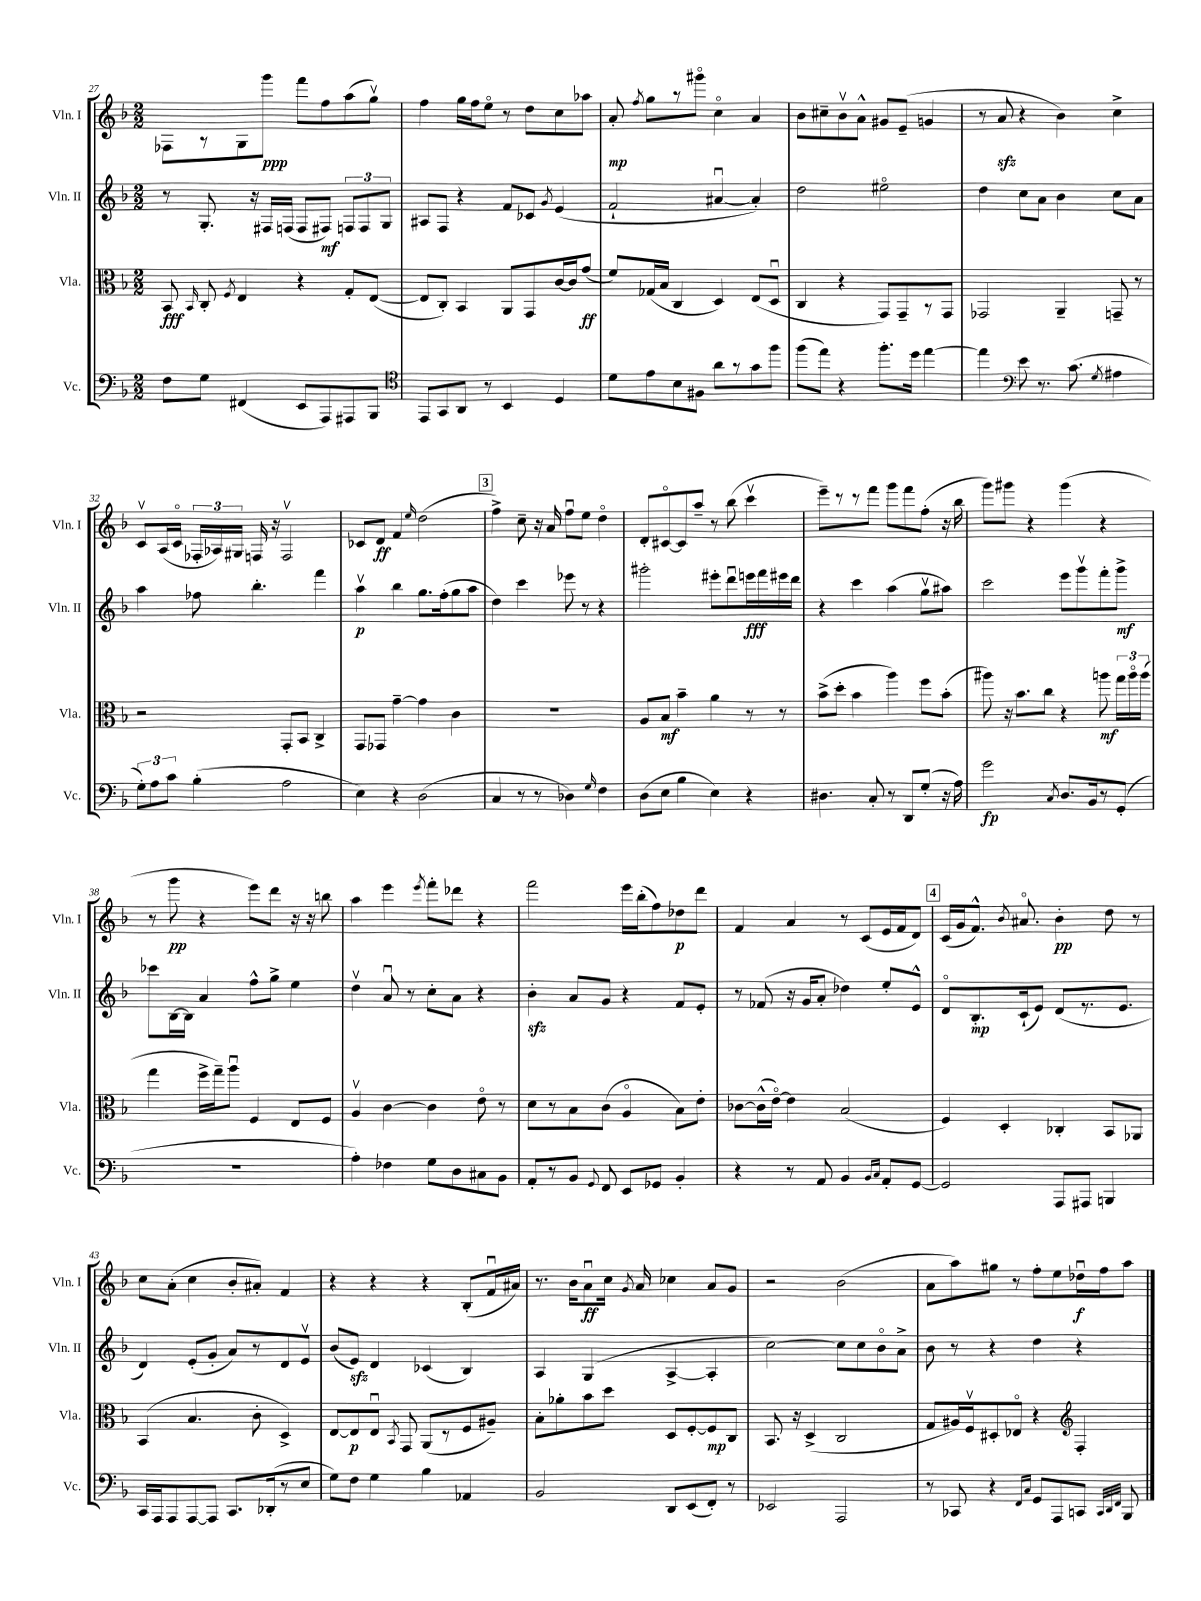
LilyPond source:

<<
\new StaffGroup <<
\new Staff = "s0" \with { instrumentName = "Vln. I" shortInstrumentName = "Vln. I" } {
    \clef treble \key f \major \numericTimeSignature \time 2/2
    \autoBeamOff fes8[ r8 g8 g'''8]\ppp f'''8[ f''8 a''8( g''8]\upbow) |
    f''4 g''16[ f''16 e''8]\flageolet r8 d''8[ c''8 aes''8] |
    a'8-.\mp \acciaccatura { f''8 } g''8[ r8 gis'''8]\flageolet c''4\flageolet a'4 |
    bes'8[ cis''8-- bes'8\upbow a'8]-^ gis'8[ e'8]--( g'4 |
    r8 a'8\sfz r4 bes'4) c''4-> |
    c'8[\upbow a16( c'16]\flageolet \tuplet 3/2 { fes16[-. aes16) gis16] } f16 r16 f2\upbow |
    ces'8[ d'8]\ff f'4 \grace { e''16 } d''2( |
    \mark \markup { \box "3" } f''4->) c''8-- r16 a'16 f''8[\downbow e''8] d''4\flageolet |
    d'8[-. cis'8~\flageolet cis'8 a''8]-- r8 bes''8( c'''4\upbow |
    e'''8[--) r8 r8 f'''8] g'''8[ f'''8 f''8]-.( r16 bes''16 |
    g'''8[) gis'''8] r4 gis'''4( r4 |
    r8 g'''8\pp r4 e'''8[) d'''8] r16 r16 b''8 |
    a''4 e'''4 \acciaccatura { e'''8 } f'''8[-. des'''8] r4 |
    f'''2 e'''16[ bes''16-.( f''8) des''8\p d'''8] |
    f'4 a'4 r8 c'8[( e'16 f'16 d'8]) |
    \mark \markup { \box "4" } c'16[( g'16 f'8.]-^) \acciaccatura { bes'8 } ais'8.\flageolet bes'4-.\pp d''8 r8 |
    c''8[ a'8]-.( c''4 bes'8[-. ais'8]-.) f'4 |
    r4 r4 r4 bes8[-.( f'16\downbow ais'16]) |
    r8. bes'16[ a'8\downbow\ff c''16] \acciaccatura { g'8 } a'16 ces''4 a'8[ g'8] |
    r2 bes'2( |
    a'8[ a''8) gis''8] r8 f''8[-. e''8 des''16\downbow\f f''16 a''8] \bar "|." |
}
\new Staff = "s1" \with { instrumentName = "Vln. II" shortInstrumentName = "Vln. II" } {
    \clef treble \key f \major \numericTimeSignature \time 2/2
    \autoBeamOff r8 g8.-. r16 fis16[ f16]( f8[ fis8]\mf) \tuplet 3/2 { f8[ f8 g8] } |
    ais8[ f8] r4 f'8[ ces'8] \acciaccatura { g'8 } e'4( |
    f'2-! ais'4~\downbow ais'4-.) |
    d''2 eis''2\flageolet |
    d''4 c''8[ a'8] bes'4 c''8[ a'8] |
    a''4 fes''8 bes''4.-. f'''4 |
    a''4\upbow\p bes''4 g''8.[ f''16-.( g''8 a''8] |
    \mark \markup { \box "3" } d''4) c'''4 ees'''8 r8 r4 |
    gis'''2-. eis'''8[-. d'''8\downbow e'''16\fff f'''16 eis'''16 d'''16] |
    r4 c'''4 a''4( g''8[\upbow ais''8]) |
    c'''2 e'''8[ g'''8\upbow f'''8-. g'''8]->\mf |
    ces'''8[ bes16~ bes16] a'4 f''8[-^ g''8]-> e''4 |
    d''4\upbow a'8\downbow r8 c''8[-. a'8] r4 |
    bes'4-.\sfz a'8[ g'8] r4 f'8[ e'8]-. |
    r8 fes'8( r16 g'16[ a'8]-. des''4) e''8[-. e'8]-^ |
    \mark \markup { \box "4" } d'8[\flageolet bes8.-.\mp c'16-!( e'8]) d'8[( r8. e'8.] |
    d'4) e'8[-.( g'8]-. a'8[) r8 d'8 e'8]\upbow |
    bes'8[( e'8]\sfz) d'4 ces'4( bes4) |
    a4 g4( a4~-> a4-. |
    c''2~) c''8[ c''8 bes'8\flageolet a'8]-> |
    bes'8 r8 r4 d''4 r4 \bar "|." |
}
\new Staff = "s2" \with { instrumentName = "Vla." shortInstrumentName = "Vla." } {
    \clef alto \key f \major \numericTimeSignature \time 2/2
    \autoBeamOff bes,8\fff \grace { bes,16 } c8-. \acciaccatura { f8 } e4 r4 g8[-. e8]~( |
    e8[ c8]-.) bes,4 a,8[ g,8 c'16~ c'16 g'8]\ff( |
    f'8[) ges16( bes16] c4 d4) e8[( d8]\downbow |
    c4 r4 g,8[) g,8-- r8 g,8] |
    ges,2 a,4-- g,8-- r8 |
    r2 g,8[-. bes,8] c4-> |
    g,8[ ges,8] g'4~-- g'4 c'4 |
    \mark \markup { \box "3" } R1 |
    a8[ bes8]\mf bes'4-- a'4 r8 r8 |
    bes'8[->( d''8]-. bes'4 a''4) f''8[ bes'8]-.( |
    ais''8) r16 bes'8.[ c''8] r4 a''8\mf \tuplet 3/2 { g''16[ a''16\flageolet a''16]( } |
    g''4 f''16[-> g''16--) a''8]\downbow f4 e8[ f8] |
    a4\upbow c'4~ c'4 e'8\flageolet r8 |
    d'8[ r8 bes8 c'8]( a4\flageolet bes8[) e'8]-. |
    ces'8[~ ces'16-^( e'16]~\flageolet) e'4 bes2( |
    \mark \markup { \box "4" } f4) d4-. ces4-. bes,8[ aes,8] |
    bes,4( bes4. c'8-. d4->) |
    e8[~ e8\p e8]\downbow \acciaccatura { bes,8 } g,8 a,8[( r8 f8 ais8]--) |
    bes8[-. aes'8-. bes'8 d''8] d8[ f8~-. f8\mp c8] |
    bes,8. r16 d4->( c2 |
    g8[ ais16) f16\upbow dis8-. ees8]\flageolet r4 \clef treble f4-. \bar "|." |
}
\new Staff = "s3" \with { instrumentName = "Vc." shortInstrumentName = "Vc." } {
    \clef bass \key f \major \numericTimeSignature \time 2/2
    \autoBeamOff f8[ g8] fis,4( e,8[ a,,8) ais,,8 bes,,8] |
    \clef tenor e,8[ g,8 a,8] r8 bes,4 d4 |
    d'8[ e'8 bes8 fis8] a'8[ r8 g'8 f''8] |
    f''8[( e''8]) r4 f''8.[-. d''16] e''4~ |
    e''4 \clef bass e'8 r8. c'8.( \acciaccatura { g8 } ais4 |
    \tuplet 3/2 { g8[-.) a8 c'8] } bes4-.( a2 |
    e4) r4 d2( |
    \mark \markup { \box "3" } c4 r8 r8 des4) \grace { g16 } f4 |
    d8[( e8] bes4 e4) r4 |
    dis4. c8-. r8 d,8[ g8]-.( r16 a16) |
    g'2\fp \acciaccatura { c8 } d8.[ bes,16 r8 g,8]-.( |
    R1 |
    a4-.) fes4 g8[ d8 cis8 bes,8] |
    a,8[-. r8 bes,8] \appoggiatura { g,8 } f,8 e,8[ ges,8] bes,4-. |
    r4 r8 a,8 bes,4 \grace { bes,16[ c16] } a,8[-. g,8]~ |
    \mark \markup { \box "4" } g,2 a,,8[ ais,,8] b,,4 |
    c,16[ a,,16 a,,8 a,,8~ a,,8] c,8.[ des,16-.( r8 e8] |
    g8[) f8] g4 bes4 aes,4 |
    bes,2 d,8[ e,8( f,8]-.) r8 |
    ees,2 a,,2 |
    r8 ces,8 r4 \grace { f,16[ c16] } g,8[ a,,8 c,8] \grace { c,32[ d,32 f,32] } bes,,8 \bar "|." |
}
>>
>>
\layout { \context { \Score currentBarNumber = #27 } }
